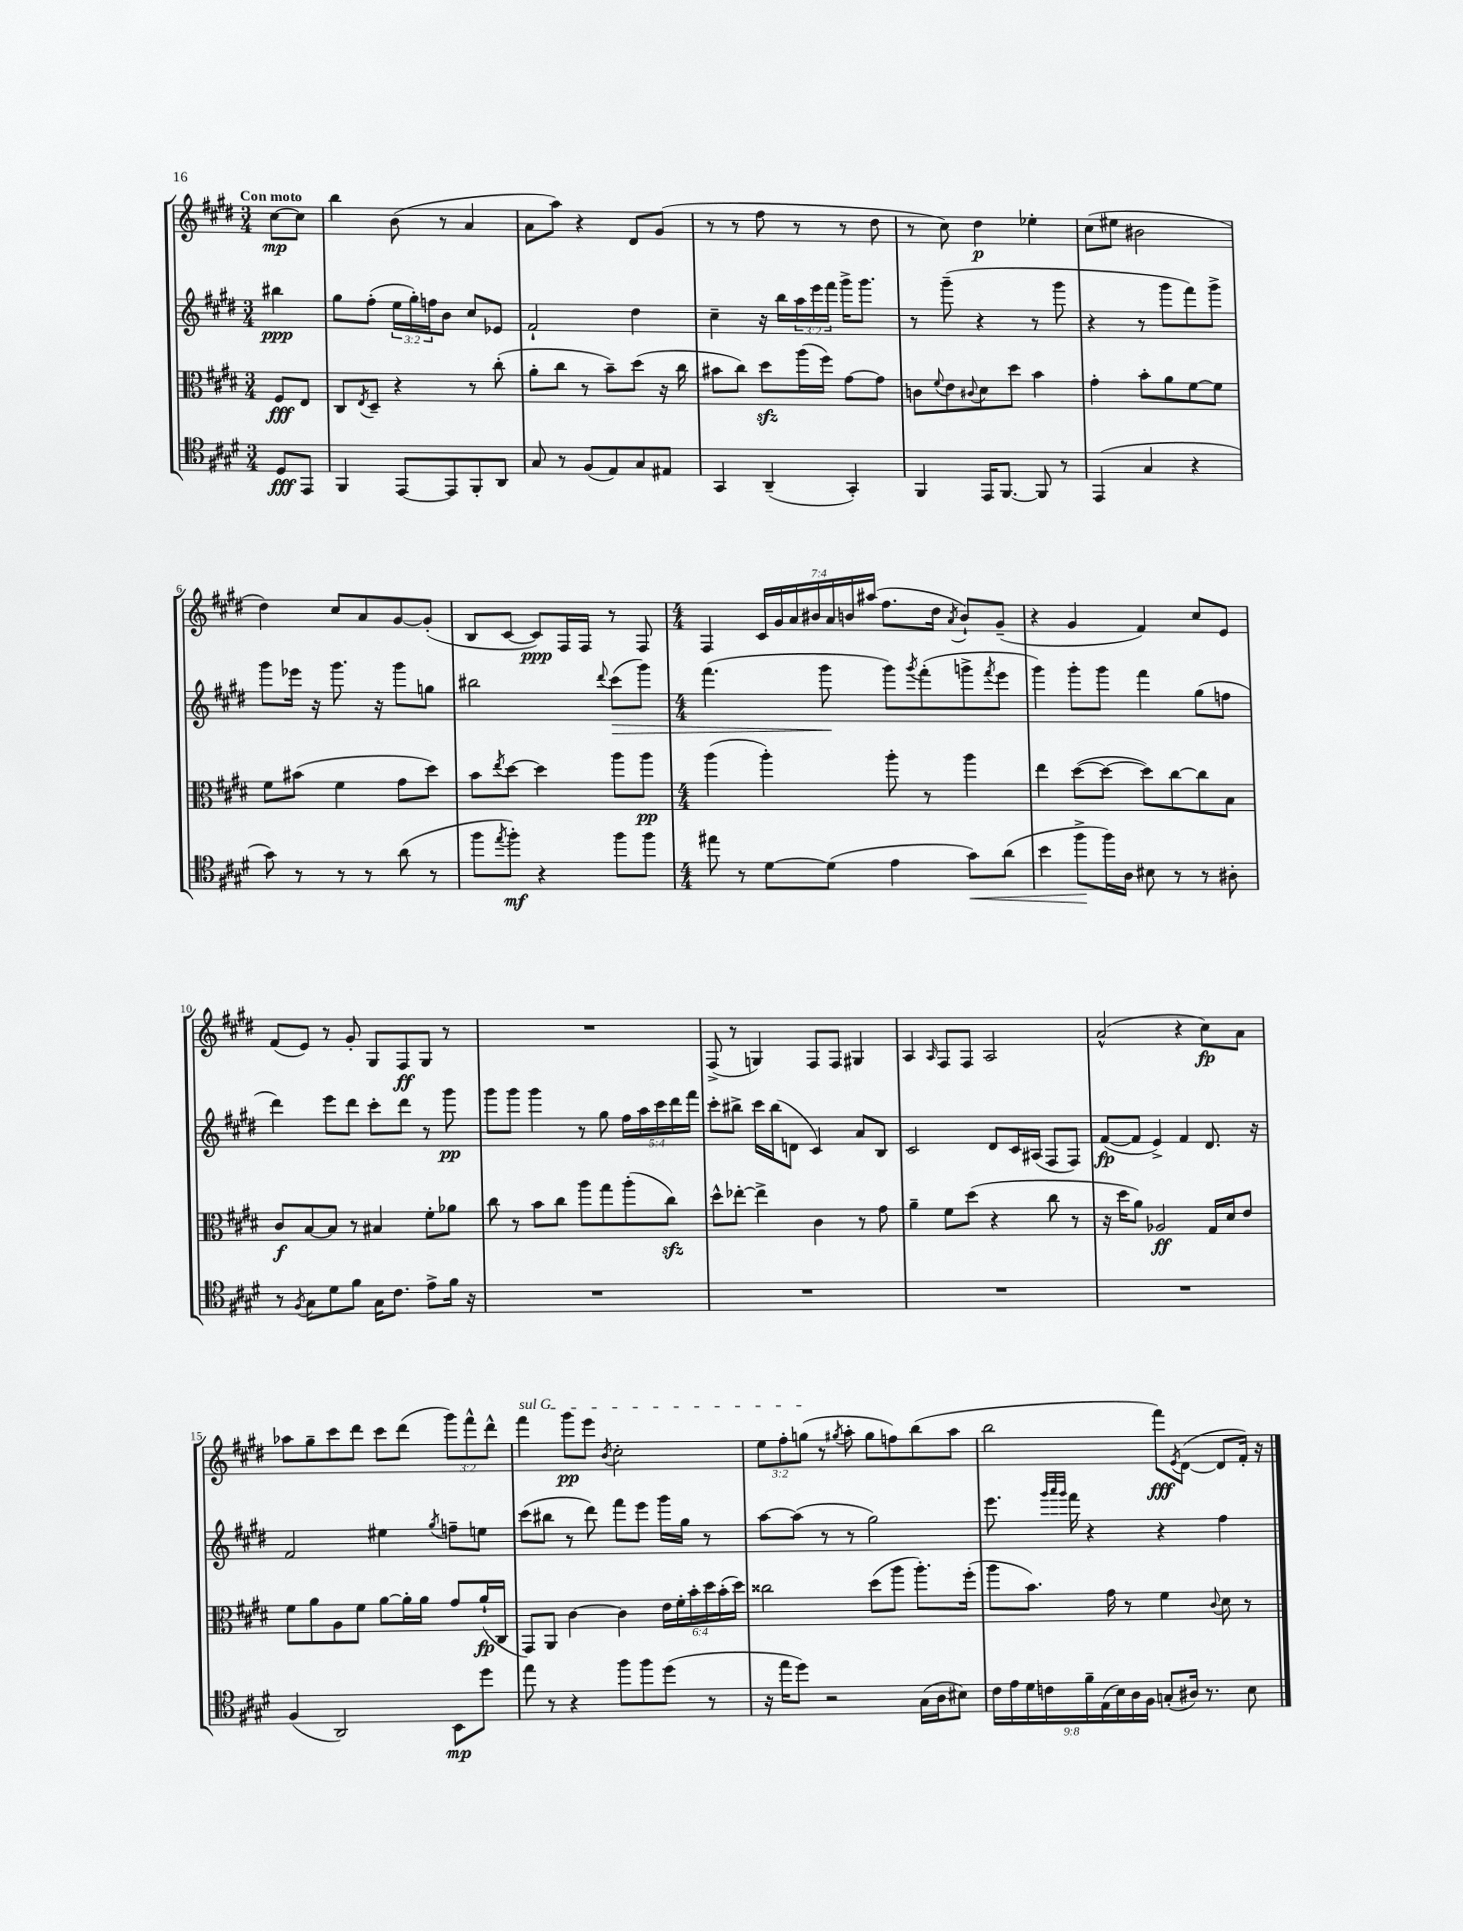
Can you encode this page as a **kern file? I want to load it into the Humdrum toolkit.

**kern	**kern	**kern	**kern
*staff4	*staff3	*staff2	*staff1
*clefC4	*clefC3	*clefG2	*clefG2
*k[f#c#g#d#]	*k[f#c#g#d#]	*k[f#c#g#d#]	*k[f#c#g#d#]
*M3/4	*M3/4	*M3/4	*M3/4
8D#	8F#	4bb#	[8cc#
8EE	8E	.	8cc#]
=	=	=	=
4FF#	8C#	8gg#	4bb
.	8qE	.	.
.	8D#~	(8ff#'	.
[8EE	4r	24ee	(8b
.	.	24gg#')	.
.	.	24ff	.
8EE]	.	8b	8r
8FF#'	8r	8cc#	4a
8AA	(8cc#'	8e-	.
=	=	=	=
8G#	8a'	2f#`	8a
8r	8cc#	.	8aa)
(8F#	8r	.	4r
8E)	8b~)	.	.
8G#	(8dd#	4dd#	8d#
8E#	16r	.	(8g#
.	16cc#	.	.
=	=	=	=
4GG#	8b#	4cc#~	8r
.	8cc#)	.	8r
(4AA~	8dd#	16r	8ff#
.	.	16bb	.
.	(16aa	24aa	8r
.	.	24eee	.
.	16ff#)	.	.
.	.	24fff#	.
4GG#')	[8g#	16ggg#^	8r
.	.	8.ggg#	.
.	8g#]	.	8dd#
=	=	=	=
4FF#	8c	8r	8r
.	8qqf#	.	.
.	8e	(8ggg#~	8cc#)
.	8qqc#	.	.
16EE	8d#	4r	4dd#
[8.FF#	.	.	.
.	8dd#	.	.
8FF#]	4b	8r	4ee-'
8r	.	8ggg#	.
=	=	=	=
(4EE	4g#'	4r	(8cc#
.	.	.	8ee#
4G#	8b'	8r	2b#
.	8a	8ggg#	.
4r	[8f#	8fff#)	.
.	8f#]	8ggg#^	.
=	=	=	=
8g#)	8f#	8ggg#	4dd#)
8r	(8b#	16eee-	.
.	.	16r	.
8r	4f#	8.ggg#	8cc#
8r	.	.	8a
.	.	16r	.
(8a	8g#	8ggg#	[8g#
8r	8dd#)	8gg	(8g#']
=	=	=	=
8ff#	8b	2bb#	8B
8qee	8qee	.	.
8ff#')	[8dd#	.	[8c#
4r	4dd#]	.	8c#])
.	.	.	16F#
.	.	.	16F#
.	.	8qqddd#	.
8ff#	8aa	(8ccc#	8r
8ff#	8aa	8ggg#)	8F#
=	=	=	=
*M4/4	*M4/4	*M4/4	*M4/4
8ee#	(4aa	(4.fff#	4F#
8r	.	.	.
[8d#	4aa')	.	28c#
.	.	.	28g#
.	.	.	28a
.	.	.	28b#
(8d#]	.	8ggg#	.
.	.	.	28a
.	.	.	28b
.	.	.	(28aa#
4e	8aa'	8ggg#)	8.ff#
.	.	8qggg#	.
.	8r	(8fff#'	.
.	.	.	16dd#
.	.	.	8qa
8g#)	4aa	8ggg^	8b`)
.	.	8qfff#	.
(8a	.	8eee	(8g#~
=	=	=	=
4b	4ee	4ggg#)	4r
8ff#^	([8dd#	8ggg#'	4g#
16ff#)	8dd#_	8ggg#	.
16A	.	.	.
8B#	8dd#])	4fff#	4f#)
8r	[8cc#	.	.
8r	8cc#]	(8gg#	8cc#
8A#'	8B	8ff	8e
=	=	=	=
8r	8c#	4ddd#)	(8f#
8qF#	.	.	.
8G#	[8B	.	8e)
8d#	8B]	8eee	8r
8f#	8r	8ddd#	8g#'
16G#	4B#	8ccc#'	8G#
8.c#	.	.	.
.	.	8ddd#	8F#
8e^	8f#'	8r	8G#
16f#	8a-	8ggg#	8r
16r	.	.	.
=	=	=	=
1r	8cc#	8ggg#	1r
.	8r	8ggg#	.
.	8b	4ggg#	.
.	8cc#	.	.
.	8aa	8r	.
.	8gg#	8gg#	.
.	(8aa'	20ff#	.
.	.	20aa	.
.	.	20ccc#	.
.	8cc#)	.	.
.	.	20ddd#	.
.	.	20fff#	.
=	=	=	=
1r	8dd#^^	8ccc#'	(8F#^
.	[8ee-'	8bb#^	8r
.	4ee-^]	16ccc#	4G)
.	.	(16bb#	.
.	.	8d	.
.	4c#	4c#)	8F#
.	.	.	8F#
.	8r	8a	4G#
.	8g#	8B	.
=	=	=	=
1r	4a~	2c#	4A
.	.	.	16qqA
.	8f#	.	8F#
.	(8dd#	.	8F#
.	4r	8d#	2A
.	.	16c#	.
.	.	(16A#	.
.	8cc#	8F#	.
.	8r	8F#)	.
=	=	=	=
1r	16r	([8f#	(2a^^
.	16dd#	.	.
.	8a)	8f#]	.
.	2A-	4e^)	.
.	.	4f#	4r
.	16G#	8.d#	8cc#)
.	16d#	.	.
.	8e	.	8a
.	.	16r	.
=	=	=	=
(4F#	8f#	2f#	8aa-
.	8a	.	8gg#~
2AA)	8A	.	8ccc#
.	8f#	.	8ddd#
.	[8a	4ee#	8ccc#
.	16a']	.	(8ddd#
.	16a	.	.
.	.	8qgg#	.
8BB	8g#	8ff~	12ggg#)
.	.	.	12fff#^^
8dd#	(16a`	8ee	.
.	.	.	12ddd#^^
.	16C#	.	.
=	=	=	=
8ee	8GG#)	(8ccc#	4fff#
8r	8AA	8bb#	.
4r	[4c#	8r	8ggg#
.	.	8ddd#)	8eee
.	.	.	8qb
8ff#	4c#]	8fff#	2cc#'
8ff#	.	8eee	.
(8dd#	24e	16ggg#	.
.	24f#'	.	.
.	.	16gg#	.
.	24b'	.	.
8r	24dd#	8r	.
.	(24b'	.	.
.	24dd#)	.	.
=	=	=	=
16r	2cc##	[8aa	12ee
16ee	.	.	.
.	.	.	12ff#'
8dd#)	.	(8aa]	.
.	.	.	(12gg
2r	.	8r	8r
.	.	.	8qgg#
.	.	8r	8aa'
.	(8dd#	2gg#)	8gg#
.	8aa	.	8ff)
(16G#	8.aa')	.	(8bb
16A	.	.	.
8B#)	.	.	8aa
.	(16ff#'	.	.
=	=	=	=
18c#	8aa	8.eee	2bb
18e	.	.	.
18d#	.	.	.
.	8.b)	.	.
18c	.	.	.
.	.	32qqggg#	.
.	.	32qqaaa	.
.	.	32qqggg#	.
.	.	16fff#	.
18f#~	.	.	.
.	.	4r	.
(18E	.	.	.
.	16g#	.	.
18B)	.	.	.
.	8r	.	.
18A	.	.	.
18F#	.	.	.
(8G'	4f#	4r	8fff#)
.	.	.	8qe
16A#)	.	.	([8d#
8.r	.	.	.
.	8qqc#	.	.
.	8d#	4ff#	8d#]
8B	8r	.	16f#')
.	.	.	16r
==	==	==	==
*-	*-	*-	*-
